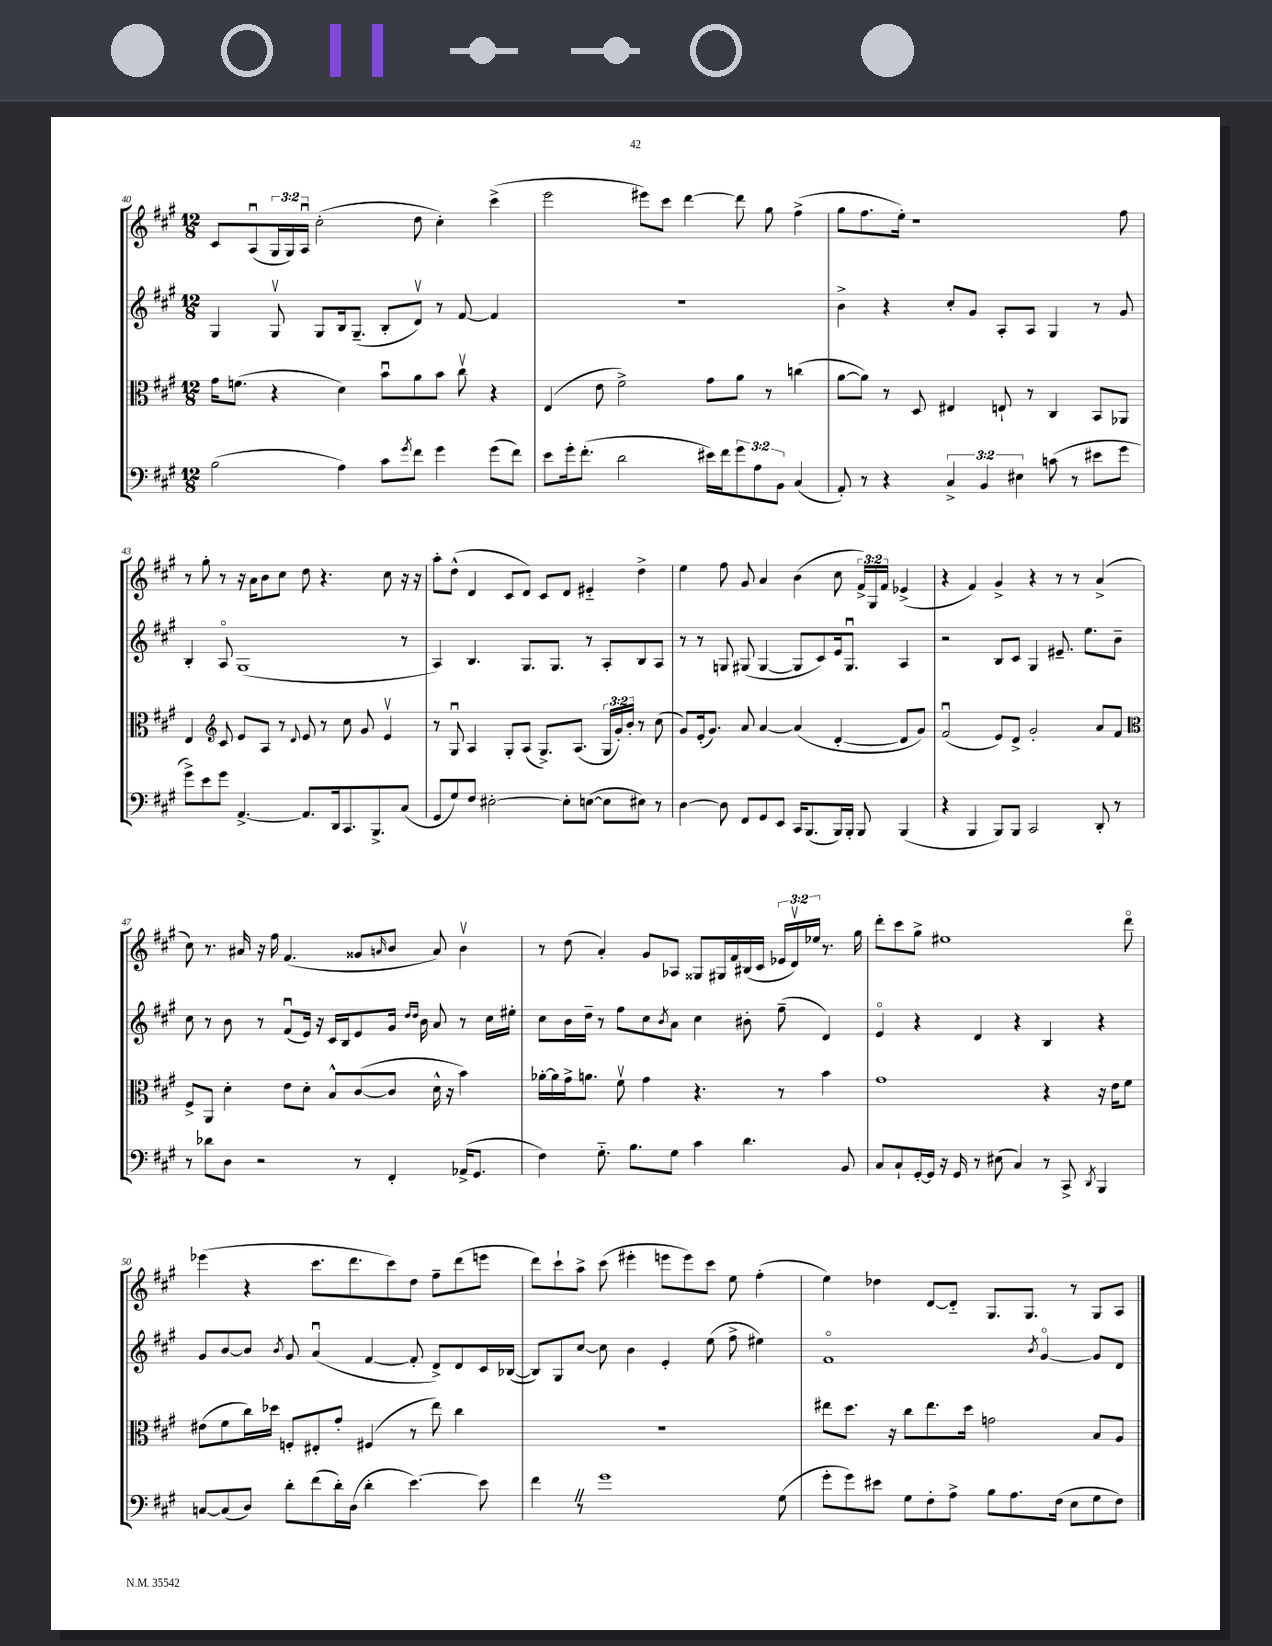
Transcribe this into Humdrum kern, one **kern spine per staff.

**kern	**kern	**kern	**kern
*staff4	*staff3	*staff2	*staff1
*clefF4	*clefC3	*clefG2	*clefG2
*k[f#c#g#]	*k[f#c#g#]	*k[f#c#g#]	*k[f#c#g#]
*M12/8	*M12/8	*M12/8	*M12/8
(2B	16g#	4G#	8c#
.	(8.f	.	.
.	.	.	(8Au
.	4r	8G#v	24G#
.	.	.	24G#)
.	.	.	24Au
.	.	8G#	(2cc#'
4A)	4d)	16B	.
.	.	(8.G#~	.
8c#	8bu	8B'	.
8qg#	.	.	.
8f#	8a	8dv)	8dd
4g#	8b	8r	4cc#')
.	8cc#v	[8f#	.
(8g#	4r	4f#]	(4ccc#^
8f#)	.	.	.
=	=	=	=
8e	(4E	1.r	2eee
16g#'	.	.	.
(8.f#'	.	.	.
.	8e	.	.
2d	2f#^)	.	.
.	.	.	8eee#)
.	.	.	8ccc#
.	.	.	[4ddd
16e#)	8g#	.	.
16f#	.	.	.
12g#	8a	.	8ddd]
12A	.	.	.
.	8r	.	8gg#
12BB	.	.	.
(4C#	(4cc	.	(4ff#^
=	=	=	=
8AA')	[8a	4b^	8gg#
8r	8a])	.	8.ff#
4r	8r	4r	.
.	.	.	16ee')
.	8D	.	1r
6C#^	4E#	8cc#'	.
.	.	8g#	.
6BB	.	.	.
.	8E`	8A'	.
6E#	.	.	.
.	8r	8A	.
(8c	4C#	4G#	.
8r	.	.	.
8e#	8BB	8r	.
8g#	8AA-	8g#	8ff#
=	=	=	=
8g#^)	4E	4B'	8r
8e	.	.	8gg#'
*	*clefG2	*	*
8g#	8c#	8Ao	8r
[4.AA^	8e	(1G#	16r
.	.	.	16a
.	8A	.	8b
.	8r	.	8cc#
.	8qqd	.	.
8.AA]	8e	.	8dd
.	8r	.	4.r
16DD	.	.	.
8.CC#	8cc#	.	.
.	8g#	.	.
8.BBB^	.	.	.
.	4ev	.	8cc#
(8C#	.	8r	16r
.	.	.	16r
=	=	=	=
8GG#	8r	4A)	8aa'
8G#)	8G#u	.	(8dd^^
8F#	4A	4.B	4d
[2E#'	.	.	.
.	8G#'	.	8c#
.	(8A	8.G#	8d)
.	8.G#^)	.	8c#
.	.	8.G#	.
8E#']	.	.	8d
.	(8.A	.	.
([8E	.	8r	4e#'~
8E]	24G#	8A'	.
.	24g#')	.	.
.	24b'	.	.
8E#)	8r	8B	4dd^
8r	(8cc#	8A	.
=	=	=	=
[4D	8g#)	8r	4ee
.	(16e'	8r	.
.	8.g#)	.	.
8D]	.	8G	8ff#
8FF#	8a	(8G#	8g#
8GG#	[4a	[4G#	4a
8EE	.	.	.
16CC#	(4a]	8G#]	(4b
(8.BBB	.	.	.
.	.	8c#)	.
16BBB)	[4d'	16e	8cc#
16BBB'	.	8.G#u	.
8BBB	.	.	24f#^)
.	.	.	24G#
.	.	.	24f#
(4BBB	8d]	4A	(4e-^
.	8g#)	.	.
=	=	=	=
4r	(2f#u	2r	4r
4BBB	.	.	4f#)
8BBB)	8e)	8B	4g#^
8BBB	8d^	8c#	.
2CC#	2g#'	4G#	4r
.	.	8.e#~	8r
.	.	.	8r
.	.	8.ee	.
8DD'	8a	.	(4a^
8r	8f#	8b~	.
=	=	=	=
*	*clefC3	*	*
8r	8F#^	8cc#	8cc#)
8d-	8AA	8r	8.r
8D	4d'	8b	.
.	.	.	16a#
2r	.	8r	16r
.	.	.	16ff#
.	8e	(8f#u	(4.f#
.	8d'	16e)	.
.	.	16r	.
.	8B^^	16c#	.
.	.	16B	.
8r	([8c#	8e	8g##
.	.	.	16qqa
4FF#'	8c#]	16g#	8b
.	.	16qqdd	.
.	.	16qqdd	.
.	.	16b	.
.	16d^^	8a	8a)
.	16r	.	.
(16AA-^	4b)	8r	4bv
8.GG#	.	.	.
.	.	16cc#	.
.	.	16ee#'	.
=	=	=	=
4F#)	[16a-'	8cc#	8r
.	16a-]	.	.
.	16g#^	16b	(8dd
.	8.a	16dd~	.
8.G#'~	.	8r	4a')
.	8f#v	8ff#	.
8.B	.	.	.
.	4g#	8cc#	8g#
.	.	8qb	.
8G#	.	8a	8A-
4c#	4.r	4cc#	8G##
.	.	.	16G#
.	.	.	16f#
4.d	.	8b#'	(16B#
.	.	.	16c#
.	8r	(8ff#~	24e-
.	.	.	24dv)
.	.	.	24ee-
.	4b	4d)	8.r
8BB	.	.	.
.	.	.	16gg#
=	=	=	=
8C#	1g#	4eo	8ddd'
8C#`	.	.	8ccc#
[16GG#'	.	4r	8gg#^
16GG#]	.	.	.
16r	.	.	1ee#
16GG#	.	.	.
8r	.	4d	.
(8E#	.	.	.
4C#)	.	4r	.
8r	4r	4B	.
8CC#^	.	.	.
8qDD	.	.	.
4BBB	16r	4r	.
.	16e	.	.
.	8f#	.	8dddo
=	=	=	=
[8C	(8e#	8g#	(4eee-
(8C]	8f#	[8b	.
8D)	16cc#)	8b]	4r
.	16dd-	.	.
.	.	8qb	.
8d'	8F'	8g#	.
(8f#	8E#'	(4au	8.ccc#
16d')	8g#'	.	.
(16D	.	.	8.ddd
4d'	(4F#	[4f#	.
.	.	.	8ccc#)
[4.e)	8r	8f#']	8dd
.	8ee)	8d^)	8ff#~
.	4cc#	8d	(8ddd
8e]	.	16c#	8eee
.	.	([16B-	.
=	=	=	=
4f#	1.r	8B-])	8ddd)
.	.	8G#	8ccc#`
8r	.	[8cc#	8aa^
1g#	.	8cc#]	(8ccc#
.	.	4b	4eee#'
.	.	4e'	8eee
.	.	.	8eee)
.	.	(8ee	8ccc#
.	.	8ff#^	8ee
.	.	4ee#)	(4ff#'
(8G#	.	.	.
=	=	=	=
8g#'	8ee#	1f#o	4ee)
8g#)	8.dd	.	.
8e#	.	.	4dd-
.	16r	.	.
8G#	8cc#	.	.
8F#'	8.ee#	.	[8d
8A^	.	.	8d'~]
.	16dd	.	.
8B	2g	.	8.G#
8.A	.	.	.
.	.	.	8.G#
.	.	8qb	.
.	.	[4g#o	.
(16F#	.	.	.
8E	.	.	8r
8G#	8B	8g#]	8G#
8F#)	8A	8d	8A
==	==	==	==
*-	*-	*-	*-
